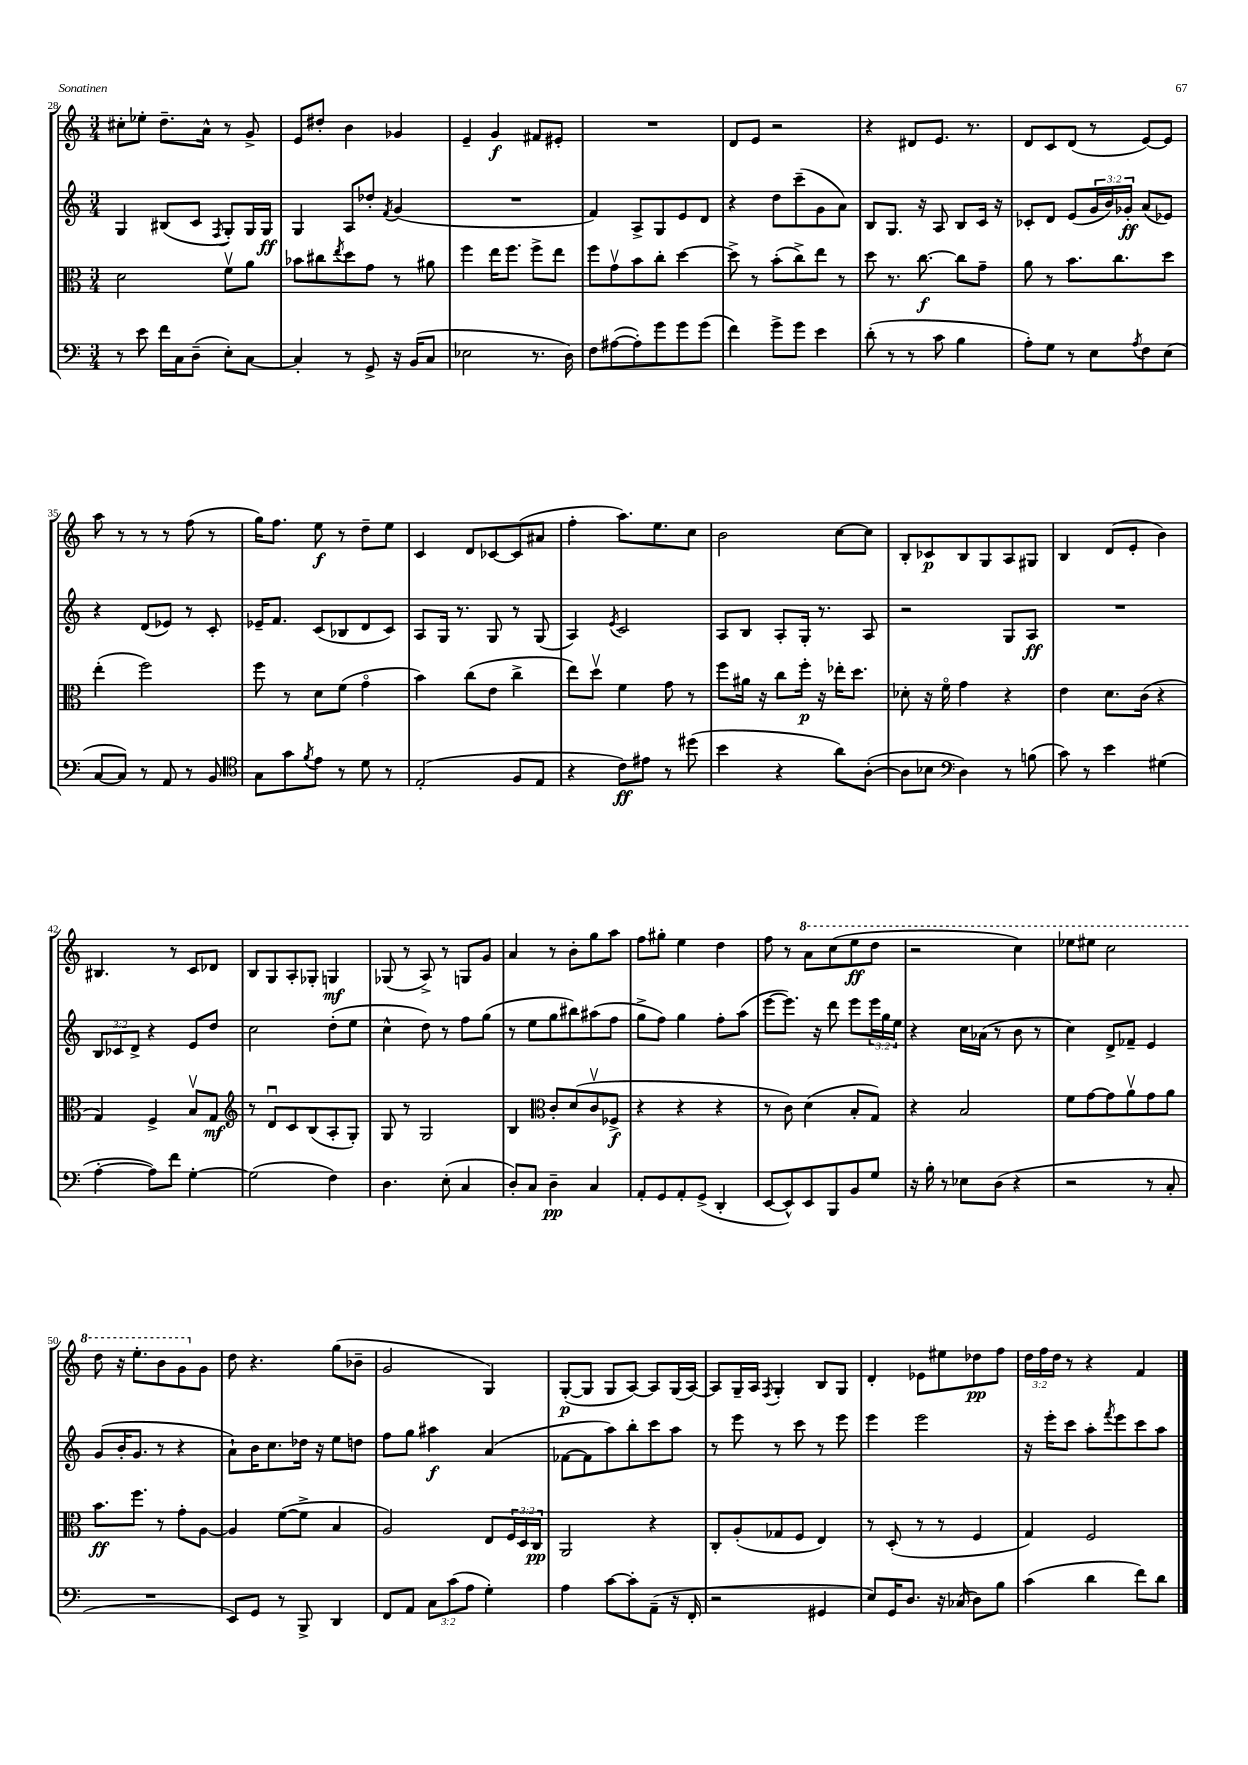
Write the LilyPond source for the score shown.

<<
\new StaffGroup <<
\new Staff = "s0" {
    \clef treble \key c \major \numericTimeSignature \time 3/4 \override Staff.TupletNumber.text = #tuplet-number::calc-fraction-text
    cis''8-. ees''8-. d''8.-- a'16-^ r8 g'8-> |
    e'8 dis''8-. b'4 ges'4 |
    e'4-- g'4\f fis'8 eis'8-. |
    R2. |
    d'8 e'8 r2 |
    r4 dis'8 e'8. r8. |
    d'8 c'8 d'8( r8 e'8~) e'8 |
    a''8 r8 r8 r8 f''8( r8 |
    g''16) f''8. e''8\f r8 d''8-- e''8 |
    c'4 d'8 ces'8~ ces'8( ais'8 |
    f''4-. a''8.) e''8. c''8 |
    b'2 c''8~ c''8 |
    b8-. ces'8\p b8 g8 a8 gis8 |
    b4 d'8( e'8-. b'4) |
    bis4. r8 c'8 des'8 |
    b8 g8 a8-. ges8-. g4\mf |
    ges8( r8 a8->) r8 g8 g'8 |
    a'4 r8 b'8-. g''8 a''8 |
    f''8 gis''8-. e''4 d''4 |
    f''8 r8 \ottava #1 a''8 c'''8( e'''8\ff d'''8 |
    r2 c'''4) |
    ees'''8 eis'''8 c'''2 |
    d'''8 r16 e'''8.-. b''8 g''8 \ottava #0 g'8 |
    d''8 r4. g''8( bes'8-- |
    g'2 g4) |
    g8~-.\p( g8 g8 a8~) a8 g16( a16~) |
    a8 g16-- a16 \acciaccatura { f8 } g4-. b8 g8 |
    d'4-. ees'8 eis''8 des''8\pp f''8 |
    \tuplet 3/2 { d''16 f''16 d''16 } r8 r4 f'4 \bar "|." |
}
\new Staff = "s1" {
    \clef treble \key c \major \numericTimeSignature \time 3/4 \override Staff.TupletNumber.text = #tuplet-number::calc-fraction-text
    g4 bis8( c'8 \acciaccatura { f8 } g8-.) g16 g16\ff |
    g4 a8 des''8-. \acciaccatura { f'8 } g'4( |
    R2. |
    f'4) a8-> g8 e'8 d'8 |
    r4 d''8 c'''8--( g'8 a'8) |
    b8 g8. r16 a8 b8 c'16 r16 |
    ces'8-. d'8 e'8( \tuplet 3/2 { g'16 b'16) ges'16-.\ff } a'8( ees'8) |
    r4 d'8( ees'8) r8 c'8-. |
    ees'16-- f'8. c'8( bes8 d'8 c'8) |
    a8 g16 r8. g8 r8 g8( |
    a4) \acciaccatura { e'8 } c'2 |
    a8 b8 a8-. g16-. r8. a8 |
    r2 g8 a8\ff |
    R2. |
    \tuplet 3/2 { b8 ces'8 d'8-> } r4 e'8 d''8 |
    c''2 d''8-.( e''8 |
    c''4-^ d''8) r8 f''8 g''8( |
    r8 e''8 g''8 bis''8) ais''8( f''8 |
    g''8-> f''8) g''4 f''8-. a''8( |
    e'''8~ e'''8.) r16 d'''8 e'''8 \tuplet 3/2 { e'''16 g''16 e''16 } |
    r4 c''16 aes'16( r8 b'8 r8 |
    c''4) d'8-> fes'8-- e'4 |
    g'8( b'16-. g'8. r8 r4 |
    a'8-!) b'16 c''8. des''16 r16 e''8 d''8 |
    f''8 g''8 ais''4\f a'4( |
    fes'8~ fes'8 a''8) b''8-. c'''8 a''8 |
    r8 e'''8 r8 c'''8 r8 e'''8 |
    e'''4 e'''2 |
    r16 e'''16-. c'''8 a''8-. \acciaccatura { f'''8 } e'''8 c'''8 a''8 \bar "|." |
}
\new Staff = "s2" {
    \clef alto \key c \major \numericTimeSignature \time 3/4 \override Staff.TupletNumber.text = #tuplet-number::calc-fraction-text
    d'2 f'8\upbow a'8 |
    bes'8 cis''8 \acciaccatura { e''8 } d''8 g'8 r8 ais'8 |
    f''4 e''16 f''8. f''8-> e''8 |
    f''8 g'8\upbow b'8 c''8-. d''4~ |
    d''8-> r8 b'8-.( c''8->) e''8 r8 |
    d''8 r8. c''8.~\f c''8 g'8-- |
    a'8 r8 b'8. c''8. d''8 |
    e''4-.( f''2) |
    f''8 r8 d'8 f'8( g'4\flageolet |
    b'4) c''8( e'8 c''4-> |
    e''8) d''8\upbow f'4 g'8 r8 |
    f''8 ais'16 r16 c''8 f''16-.\p r16 ees''16-. d''8. |
    des'8-. r16 f'16\flageolet g'4 r4 |
    e'4 d'8. c'16( r4 |
    g4) f4-> b8\upbow g8\mf |
    \clef treble r8 d'8\downbow c'8 b8( a8-. g8-.) |
    g8 r8 g2 |
    b4 \clef alto c'8-. d'8( c'8\upbow fes8->\f |
    r4 r4 r4 |
    r8 c'8) d'4( b8-. g8) |
    r4 b2 |
    f'8 g'8~ g'8 a'8\upbow g'8 a'8 |
    b'8.\ff f''8. r8 g'8-. a8~ |
    a4 f'8~( f'8-> b4 |
    a2) e8 \tuplet 3/2 { f16 d16 c16\pp } |
    a,2 r4 |
    c8-. a8-.( ges8 f8 e4) |
    r8 d8-.( r8 r8 f4 |
    g4) f2 \bar "|." |
}
\new Staff = "s3" {
    \clef bass \key c \major \numericTimeSignature \time 3/4 \override Staff.TupletNumber.text = #tuplet-number::calc-fraction-text
    r8 e'8 f'16 c16 d8--( e8-.) c8~ |
    c4-. r8 g,8-> r16 b,16( c8 |
    ees2 r8. d16) |
    f8 ais8~( ais8-.) g'8 g'8 g'8( |
    f'4) g'8-> g'8 e'4 |
    d'8-.( r8 r8 c'8 b4 |
    a8-.) g8 r8 e8 \acciaccatura { a8 } f8 e8( |
    c8~ c8) r8 a,8 r8 b,8 |
    \clef tenor g8 g'8 \acciaccatura { f'8 } e'8 r8 d'8 r8 |
    e2-.( f8 e8 |
    r4 c'8\ff) eis'8 r8 dis''8( |
    b'4 r4 a'8) a8~-.( |
    a8 bes8 \clef bass d4) r8 b8( |
    c'8) r8 e'4 gis4( |
    a4~-. a8) f'8 g4~-. |
    g2( f4) |
    d4. e8-.( c4 |
    d8-.) c8 d4--\pp c4 |
    a,8-. g,8 a,8-. g,8->( d,4-. |
    e,8~ e,8-^) e,8 b,,8 b,8 g8 |
    r16 b16-. r8 ees8 d8( r4 |
    r2 r8 c8-. |
    R2. |
    e,8) g,8 r8 b,,8-> d,4 |
    f,8 a,8 \tuplet 3/2 { c8 c'8( a8 } g4-.) |
    a4 c'8~ c'8-. a,8--( r16 f,16-. |
    r2 gis,4 |
    e8) g,16 d8. r16 ces16( d8) b8 |
    c'4( d'4 f'8) d'8 \bar "|." |
}
>>
>>
\layout { \context { \Score currentBarNumber = #28 } }
